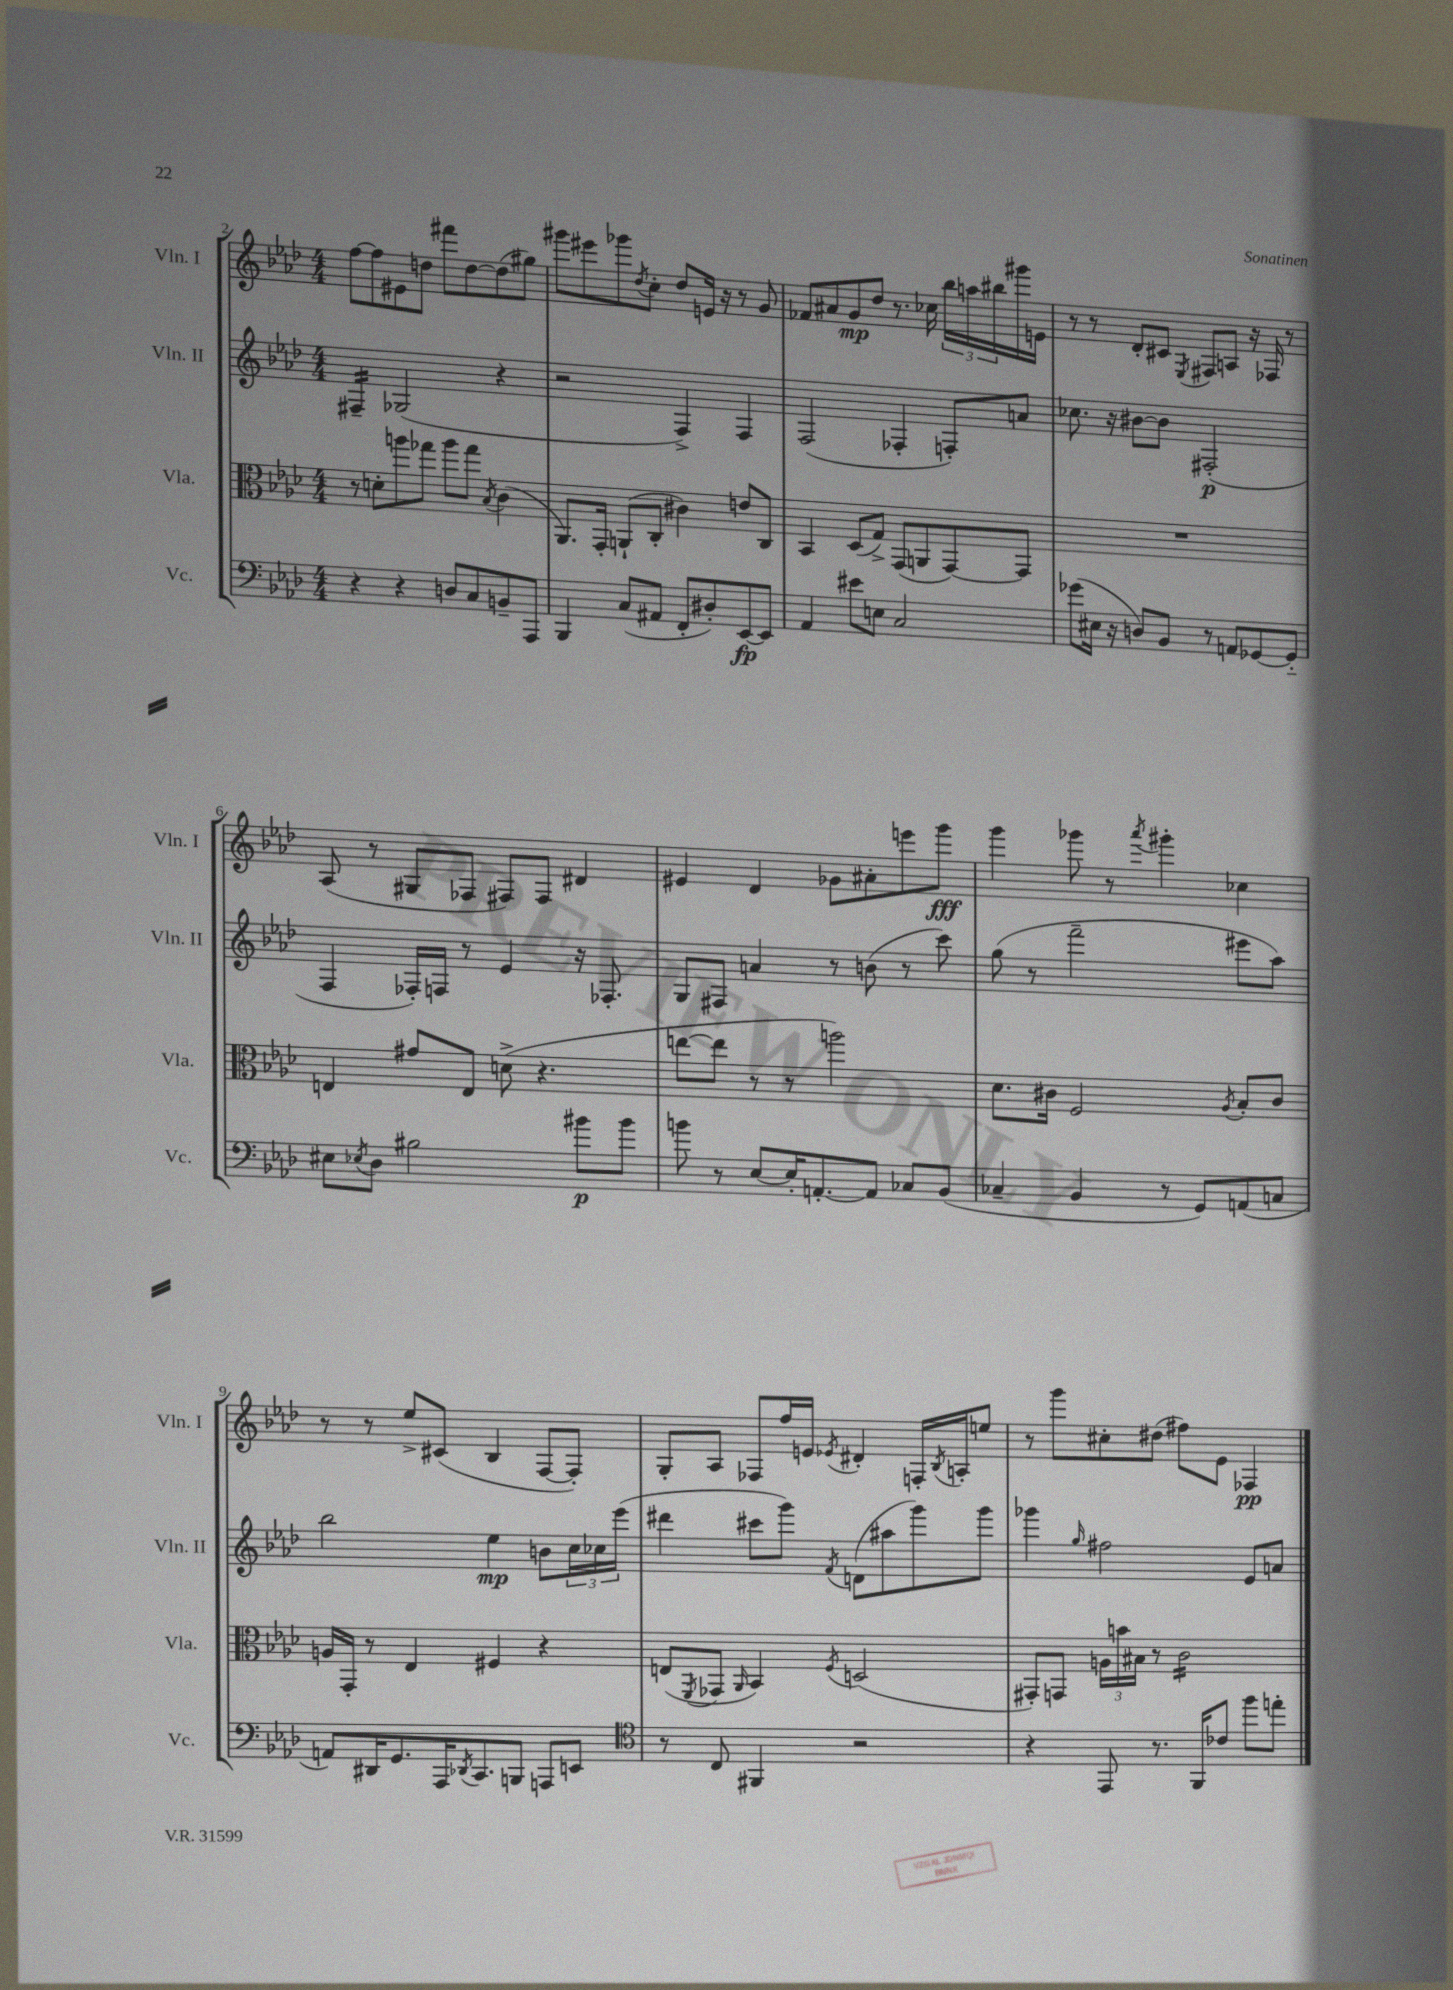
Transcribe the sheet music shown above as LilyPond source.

<<
\new StaffGroup <<
\new Staff = "s0" \with { instrumentName = "Vln. I" shortInstrumentName = "Vln. I" } {
    \clef treble \key aes \major \numericTimeSignature \time 4/4
    f''8~ f''8 eis'8 d''8 fis'''8 d''8~ d''8( gis''8) |
    gis'''8 eis'''8 ges'''8 \acciaccatura { des''8 } c''8-. des''8 e'16 r16 r8 g'8 |
    fes'8 ais'8 g'8\mp des''8 r8. ces''16 \tuplet 3/2 { bes''16 a''16 bis''16 } gis'''16 e'16 |
    r8 r8 des'8-. cis'8 \acciaccatura { ees8 } fis8 a8 r16 fes16 r8 |
    aes8( r8 gis8 fes8 fis8) fis8 dis'4 |
    eis'4 des'4 ges'8 ais'8-. e'''8 g'''8\fff |
    g'''4 ges'''8 r8 \acciaccatura { aes'''8 } gis'''4-. ces''4 |
    r8 r8 ees''8-> cis'8( bes4 f8~ f8-.) |
    g8-. aes8 fes8 f''16 e'16 \acciaccatura { ees'8 } dis'4-. f16-. \acciaccatura { bes8 } a16-. e''8 |
    r8 g'''8 cis''8-. dis''8( fis''8) ees'8 fes4\pp \bar "|." |
}
\new Staff = "s1" \with { instrumentName = "Vln. II" shortInstrumentName = "Vln. II" } {
    \clef treble \key aes \major \numericTimeSignature \time 4/4
    fis4:16-- ges2( r4 |
    r2 f4->) f4 |
    f2( fes4-. f8-.) a'8 |
    ces''8. r16 bis'8~ bis'8 fis2-.\p( |
    f4 fes16-.) f16 r8 ees'4 r16 fes8.-. |
    g8 fis8 a'4 r8 b'8( r8 c'''8) |
    g''8( r8 f'''2-- eis'''8 aes''8) |
    bes''2 ees''4\mp b'8 \tuplet 3/2 { c''16 ces''16 ees'''16( } |
    dis'''4 cis'''8 g'''8) \acciaccatura { f'8 } d'8( ais''8 g'''8) g'''8 |
    ges'''4 \grace { g''16 } fis''2 ees'8 a'8 \bar "|." |
}
\new Staff = "s2" \with { instrumentName = "Vla." shortInstrumentName = "Vla." } {
    \clef alto \key aes \major \numericTimeSignature \time 4/4
    r8 d'8-. a''8 ges''8 a''8 ges''8 \acciaccatura { bes8 } c'4( |
    aes,8.) g,16-. a,8-!( c8-. cis'4) e'8 c8 |
    bes,4 des8( g8->) g,8( a,8 g,8~) g,8 |
    R1 |
    e4 gis'8 e8 d'8->( r4. |
    e''8~ e''8 r8 r8 a''2) |
    des'8. cis'16 f2 \acciaccatura { aes8 } bes8-. cis'8 |
    a16 g,16-. r8 ees4 fis4 r4 |
    e8( \acciaccatura { f,8 } ges,8 \grace { aes,16 } bes,4) \acciaccatura { f8 } d2( |
    gis,8-.) g,8 \tuplet 3/2 { a16 b'16 bis16 } r8 c'2:16 \bar "|." |
}
\new Staff = "s3" \with { instrumentName = "Vc." shortInstrumentName = "Vc." } {
    \clef bass \key aes \major \numericTimeSignature \time 4/4
    r4 r4 d8 c8 b,8-- aes,,8 |
    bes,,4 c8( ais,8 f,8-. dis8-.) ees,8~\fp ees,8 |
    aes,4 eis'8 e8 c2 |
    ges'8( eis16 r16 d8) bes,8 r8 a,8 ges,8~ ges,8-_ |
    eis8 \acciaccatura { ees8 } des8 bis2 bis'8\p bis'8 |
    b'8 r8 ees8~ ees16-. a,8.~-. a,8 ces8 bes,8( |
    ces4-- bes,4 r8 g,8) a,8( c8 |
    a,8) dis,16 g,8. aes,,16 \acciaccatura { des,8 } c,8. b,,8 a,,8 e,8 |
    \clef tenor r8 c8 fis,4 r2 |
    r4 ees,8 r8. f,16 ces'8 f''8 e''8-. \bar "|." |
}
>>
>>
\layout { \context { \Score currentBarNumber = #2 } }
